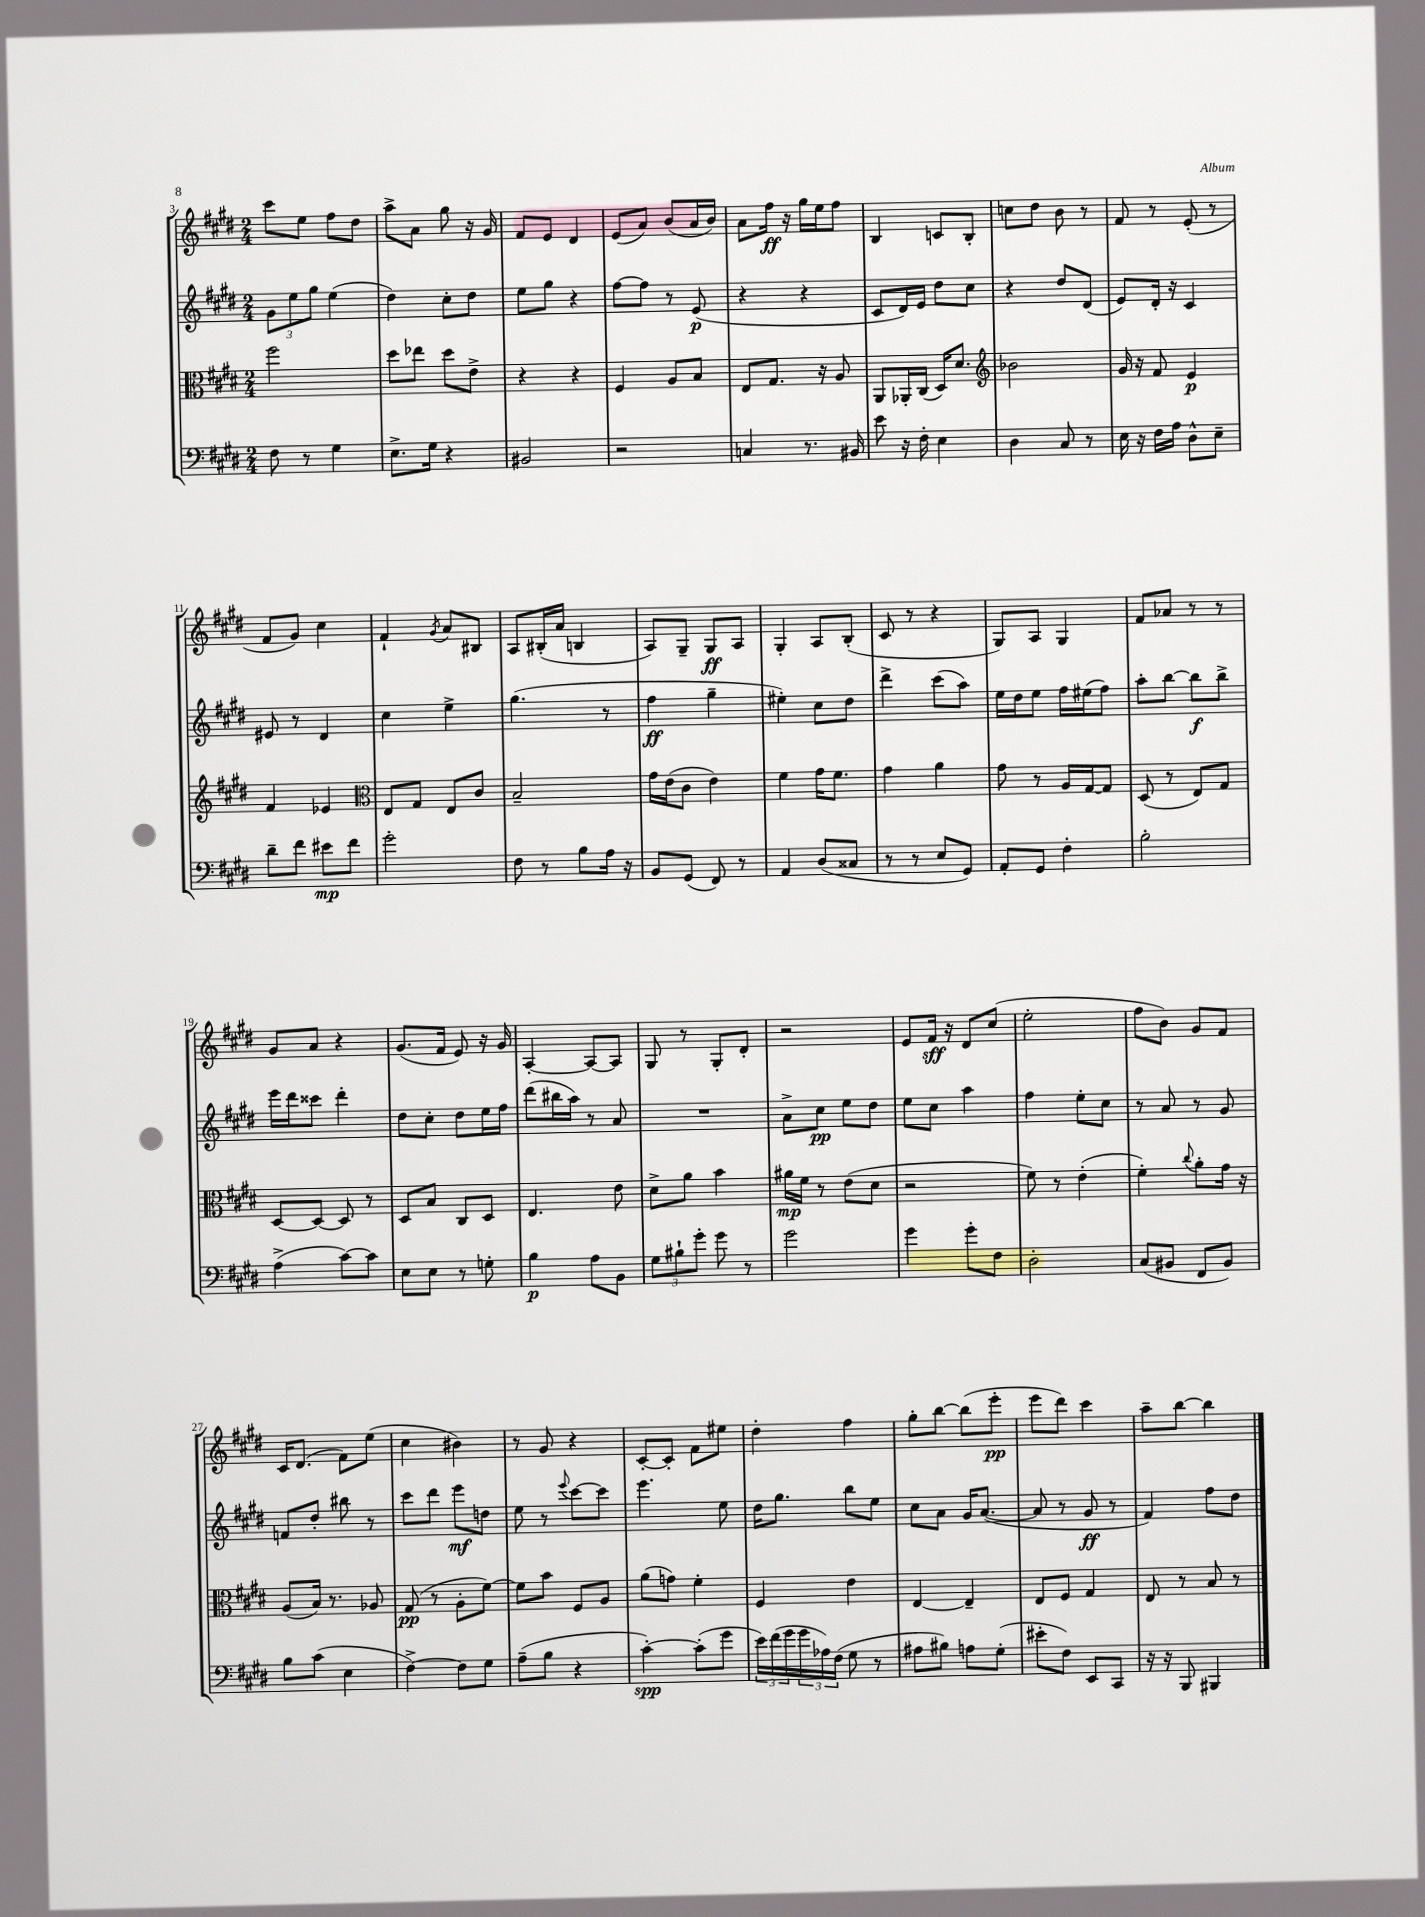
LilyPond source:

<<
\new StaffGroup <<
\new Staff = "s0" {
    \clef treble \key e \major \numericTimeSignature \time 2/4
    cis'''8 e''8 fis''8 dis''8 |
    a''8-> a'8 gis''8 r16 gis'16 |
    fis'8 e'8 dis'4 |
    e'8( a'8) b'8( a'16 b'16) |
    a'8 fis''16\ff r16 gis''16 e''16 fis''8 |
    b4 c'8 b8-. |
    c''8 dis''8 b'8 r8 |
    fis'8 r8 e'8-.( r8 |
    fis'8 gis'8) cis''4 |
    fis'4-! \acciaccatura { gis'8 } a'8 bis8 |
    a8 bis16-.( a'16 b4 |
    a8) gis8-- gis8\ff a8 |
    gis4-. a8 b8-.( |
    cis'8 r8 r4 |
    gis8) a8 gis4 |
    fis'8 aes'8 r8 r8 |
    gis'8 a'8 r4 |
    gis'8.( fis'16 e'8) r16 gis'16 |
    a4~-. a8~ a8 |
    gis8 r8 gis8-. dis'8-. |
    r2 |
    e'8 fis'16\sff r16 dis'8 cis''8( |
    e''2-. |
    fis''8 b'8) gis'8 fis'8 |
    cis'16 dis'8.( fis'8) e''8( |
    cis''4 bis'4) |
    r8 gis'8 r4 |
    cis'8~-. cis'8-. fis'8 eis''8 |
    dis''4-. fis''4 |
    gis''8-. b''8~ b''8( e'''8-.\pp |
    e'''8 dis'''8) cis'''4 |
    a''8-- b''8~ b''4 \bar "|." |
}
\new Staff = "s1" {
    \clef treble \key e \major \numericTimeSignature \time 2/4
    \tuplet 3/2 { gis'8 e''8 gis''8 } e''4( |
    dis''4) cis''8-. dis''8 |
    e''8 gis''8 r4 |
    fis''8~ fis''8 r8 e'8\p( |
    r4 r4 |
    cis'8 dis'16) e'16 dis''8 cis''8 |
    r4 dis''8 dis'8( |
    e'8) dis'16-. r16 cis'4 |
    eis'8 r8 dis'4 |
    cis''4 e''4-> |
    gis''4.( r8 |
    fis''4\ff gis''4-- |
    eis''4-.) cis''8 dis''8 |
    dis'''4-> cis'''8( a''8) |
    e''16 dis''16 e''8 fis''16 eis''16( fis''8) |
    a''8-. b''8~ b''8\f b''8-> |
    e'''16 dis'''16 cisis'''8 dis'''4-. |
    dis''8 cis''8-. dis''8 e''16 fis''16 |
    dis'''8( bis''16 a''16) r8 a'8 |
    R2 |
    a'8-> cis''8\pp e''8 dis''8 |
    e''8 cis''8 a''4 |
    fis''4 e''8-. cis''8 |
    r8 a'8 r8 gis'8 |
    f'8 dis''8-. bis''8 r8 |
    cis'''8 dis'''8 e'''8\mf d''8 |
    e''8 r8 \appoggiatura { e'''8 } cis'''8~ cis'''8 |
    e'''4. e''8 |
    dis''16 gis''8. b''8 e''8 |
    cis''8 a'8 gis'16 a'8.~( |
    a'8 r8 gis'8\ff r8 |
    fis'4) fis''8 dis''8 \bar "|." |
}
\new Staff = "s2" {
    \clef alto \key e \major \numericTimeSignature \time 2/4
    fis''2 |
    dis''8 ees''8 dis''8 e'8-> |
    r4 r4 |
    fis4 a8 b8 |
    e8 gis8. r16 a8 |
    a,8 aes,16-. cis16( dis16) dis'8. |
    \clef treble bes'2 |
    gis'16 r16 fis'8 e'4\p |
    fis'4 ees'4 |
    \clef alto e8 gis8 e8 cis'8 |
    b2-- |
    gis'16 e'16( cis'8 e'4) |
    fis'4 gis'16 fis'8. |
    gis'4 a'4 |
    gis'8 r8 a16 gis16~ gis8 |
    dis8( r8 e8) gis8 |
    dis8~ dis8~ dis8 r8 |
    dis8 b8 cis8 dis8 |
    e4. e'8 |
    dis'8-> a'8 b'4 |
    ais'16\mp fis'16 r8 e'8( dis'8 |
    r2 |
    fis'8) r8 e'4-.( |
    fis'4-.) \appoggiatura { cis''8 } a'8-. gis'16 r16 |
    a8( b16) r8. aes8 |
    gis8\pp( r8 a8-. fis'8~) |
    fis'8 b'8 fis8 a8 |
    a'8( g'8) fis'4-. |
    fis4 e'4 |
    e4~ e4-- |
    e8 fis8 gis4 |
    e8 r8 b8 r8 \bar "|." |
}
\new Staff = "s3" {
    \clef bass \key e \major \numericTimeSignature \time 2/4
    fis8 r8 gis4 |
    e8.-> gis16 r4 |
    bis,2 |
    r2 |
    c4 r8. bis,16 |
    e'8 r16 fis16-. e4 |
    dis4 cis8 r8 |
    e16 r16 fis16 a16 dis8-^ e8-- |
    dis'8-- fis'8 eis'8\mp fis'8 |
    gis'2-. |
    fis8 r8 b8 a16 r16 |
    b,8 gis,8( fis,8) r8 |
    a,4 dis8( cisis8 |
    r8 r8 e8 gis,8) |
    a,8-. gis,8 fis4-. |
    b2-. |
    a4->( cis'8~) cis'8 |
    e8 e8 r8 g8-. |
    b4\p a8 b,8 |
    \tuplet 3/2 { gis8 bis8-! gis'8-. } gis'8 r8 |
    gis'2 |
    gis'4 gis'8-. fis8 |
    dis2-. |
    cis8( bis,8 fis,8 bis,8) |
    b8 cis'8( e4 |
    fis4~->) fis8 gis8 |
    a8--( b8 r4 |
    cis'4~-.\spp) cis'8-.( gis'8 |
    \tuplet 3/2 { e'16) fis'16( gis'16 } \tuplet 3/2 { gis'16 aes16) fis16( } gis8 r8 |
    ais8 bis8) a8 gis8-.( |
    eis'8-. fis8) e,8 cis,8 |
    r16 r16 b,,8 bis,,4 \bar "|." |
}
>>
>>
\layout { \context { \Score currentBarNumber = #3 } }
